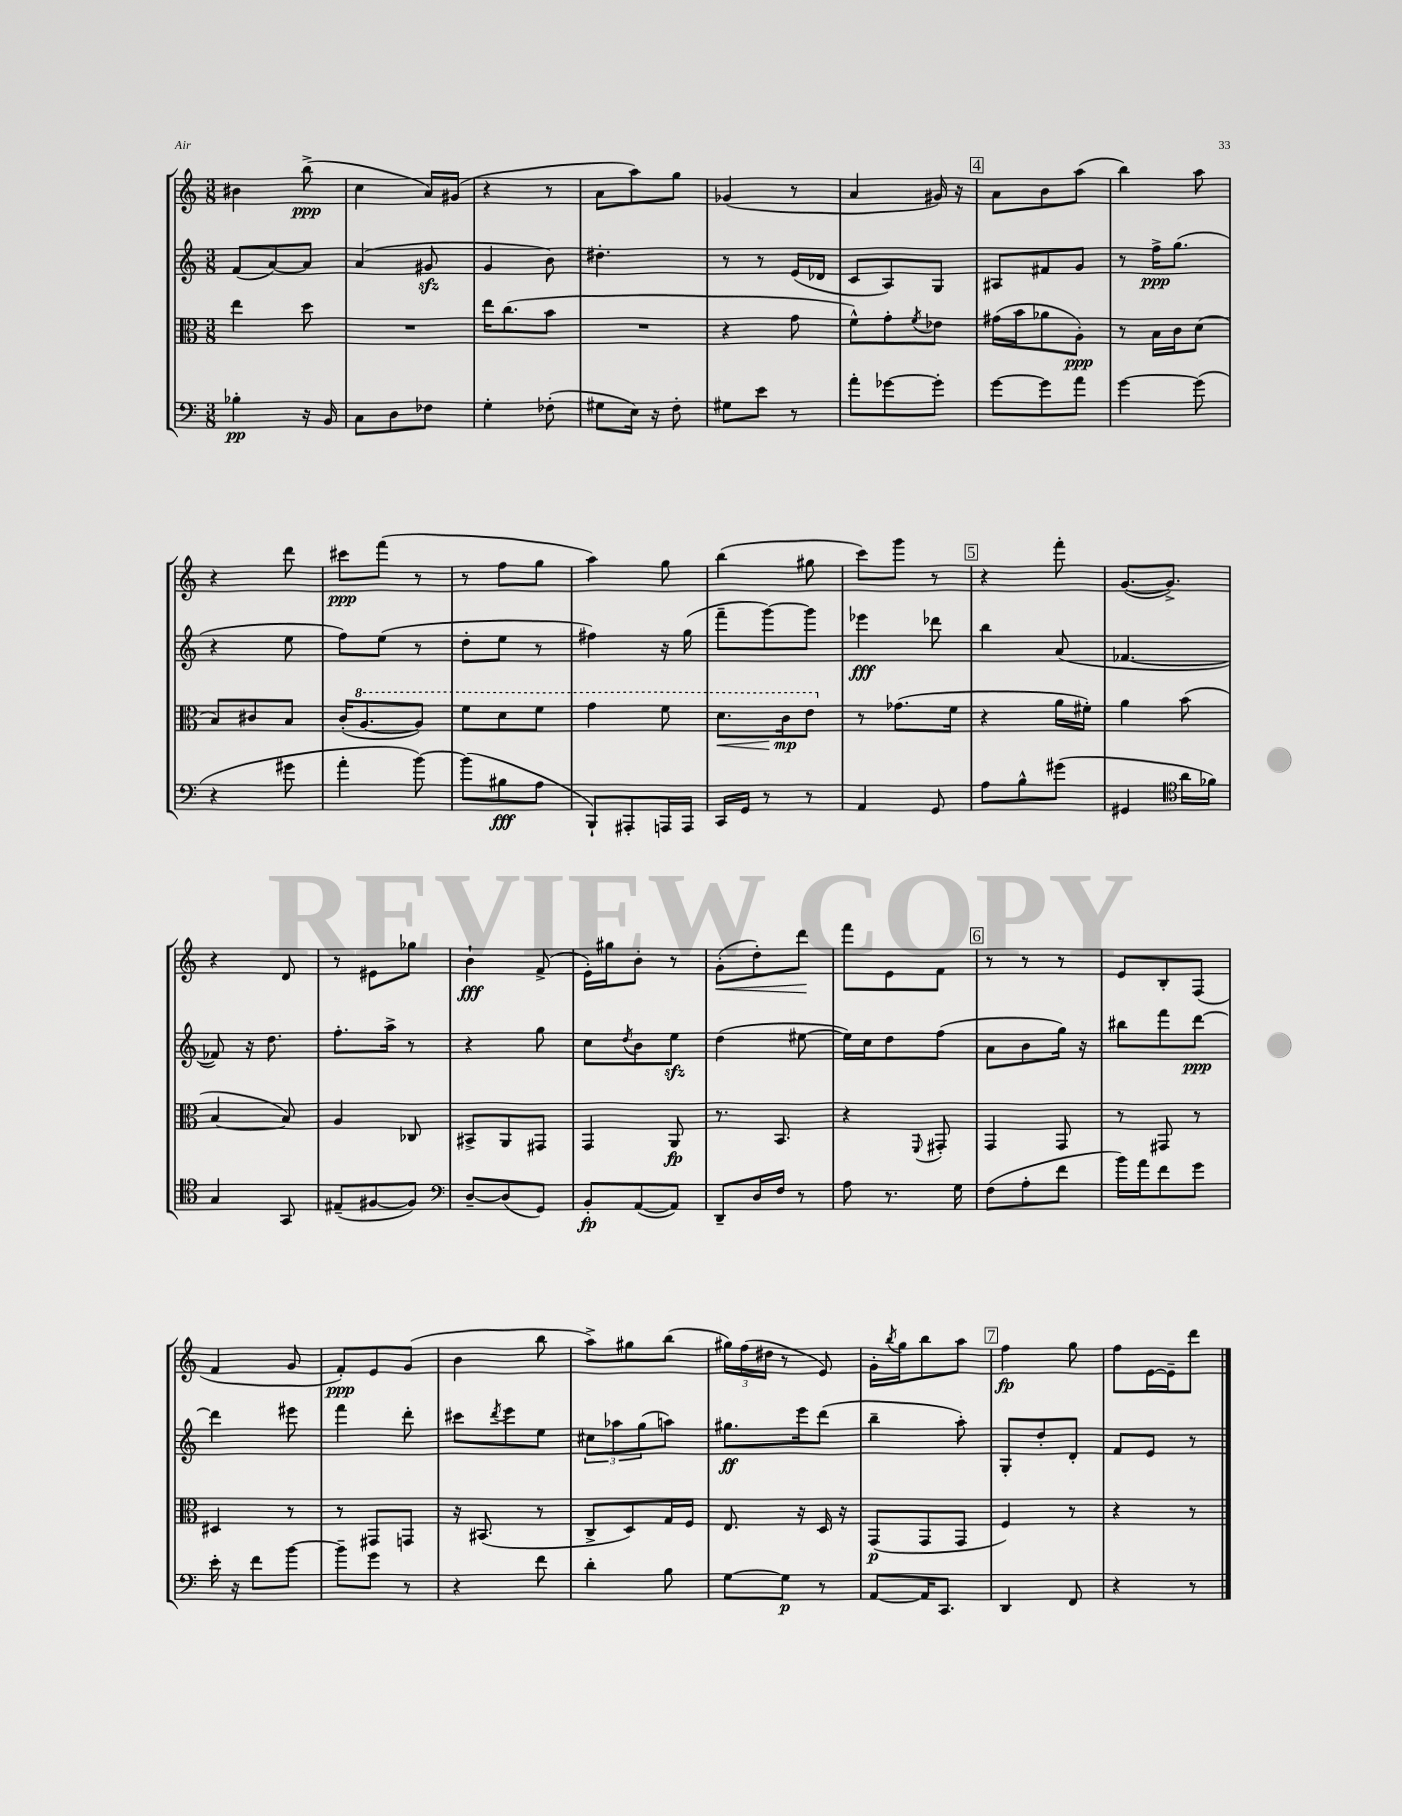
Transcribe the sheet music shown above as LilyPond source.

<<
\new StaffGroup <<
\new Staff = "s0" {
    \clef treble \key c \major \numericTimeSignature \time 3/8
    bis'4 b''8->\ppp( |
    c''4 a'16) gis'16( |
    r4 r8 |
    a'8 a''8) g''8 |
    ges'4( r8 |
    a'4 gis'16) r16 |
    \mark \markup { \box "4" } a'8 b'8 a''8( |
    b''4) a''8 |
    r4 d'''8 |
    cis'''8\ppp f'''8( r8 |
    r8 f''8 g''8 |
    a''4) g''8 |
    b''4( gis''8 |
    c'''8) g'''8 r8 |
    \mark \markup { \box "5" } r4 f'''8-. |
    g'8.~( g'8.->) |
    r4 d'8 |
    r8 eis'8 ges''8 |
    b'4-!\fff f'8->( |
    e'16-.) gis''16 b'8-. r8 |
    g'8-.\<( d''8-.) d'''8\! |
    f'''8 e'8 f'8 |
    \mark \markup { \box "6" } r8 r8 r8 |
    e'8 b8-. f8( |
    f'4 g'8 |
    f'8-.\ppp) e'8 g'8( |
    b'4 b''8 |
    a''8->) gis''8 b''8( |
    \tuplet 3/2 { gis''16) f''16( dis''16 } r8 e'8) |
    g'16-. \acciaccatura { b''8 } g''16 b''8 a''8 |
    \mark \markup { \box "7" } f''4\fp g''8 |
    f''8 e'16~ e'16-- d'''8 \bar "|." |
}
\new Staff = "s1" {
    \clef treble \key c \major \numericTimeSignature \time 3/8
    f'8( a'8~) a'8 |
    a'4( gis'8\sfz |
    g'4 b'8) |
    dis''4.-. |
    r8 r8 e'16( des'16 |
    c'8 a8) g8 |
    \mark \markup { \box "4" } ais8 fis'8 g'8 |
    r8 f''16->\ppp g''8.( |
    r4 e''8 |
    f''8) e''8( r8 |
    d''8-. e''8 r8 |
    fis''4) r16 g''16( |
    f'''8-- g'''8~) g'''8 |
    ees'''4\fff des'''8 |
    \mark \markup { \box "5" } b''4 a'8( |
    fes'4.~ |
    fes'8) r16 d''8. |
    f''8.-. a''16-> r8 |
    r4 g''8 |
    c''8 \acciaccatura { d''8 } b'8 e''8\sfz |
    d''4( eis''8~ |
    eis''16) c''16 d''8 f''8( |
    \mark \markup { \box "6" } a'8 b'8 g''16) r16 |
    bis''8 f'''8 d'''8~\ppp |
    d'''4 eis'''8 |
    f'''4 d'''8-. |
    cis'''8 \acciaccatura { d'''8 } e'''8 e''8 |
    \tuplet 3/2 { cis''8 aes''8 g''8( } a''8) |
    gis''8.\ff e'''16 d'''8( |
    b''4-- a''8-.) |
    \mark \markup { \box "7" } g8-. d''8-. d'8-. |
    f'8 e'8 r8 \bar "|." |
}
\new Staff = "s2" {
    \clef alto \key c \major \numericTimeSignature \time 3/8
    e''4 d''8 |
    R4. |
    e''16 c''8.( b'8 |
    R4. |
    r4 g'8 |
    f'8-^) g'8-. \acciaccatura { f'8 } ees'8 |
    \mark \markup { \box "4" } gis'16( b'16 aes'8 a8-.\ppp) |
    r8 b16 c'16 d'8( |
    b8) cis'8 b8 |
    c'16-.( \ottava #1 a'8.~ a'8) |
    f''8 d''8 f''8 |
    g''4 f''8 |
    d''8.\< c''16\mp\! e''8 \ottava #0 |
    r8 ges'8.( f'16 |
    \mark \markup { \box "5" } r4 a'16 fis'16-.) |
    a'4 b'8( |
    b4~ b8) |
    a4 ces8 |
    bis,8-> a,8 gis,8 |
    g,4 a,8\fp |
    r8. b,8. |
    r4 \appoggiatura { f,8 } gis,8-. |
    \mark \markup { \box "6" } g,4 g,8 |
    r8 gis,8 r8 |
    dis4 r8 |
    r8 gis,8 g,8 |
    r16 bis,8.( r8 |
    c8-> d8) g16 f16 |
    e8. r16 d16 r16 |
    g,8\p( g,8 g,8 |
    \mark \markup { \box "7" } f4) r8 |
    r4 r8 \bar "|." |
}
\new Staff = "s3" {
    \clef bass \key c \major \numericTimeSignature \time 3/8
    bes4-.\pp r16 b,16 |
    c8 d8 fes8 |
    g4-. fes8-.( |
    gis8 e16) r16 f8-. |
    gis8 e'8 r8 |
    a'8-. ges'8~ ges'8-. |
    \mark \markup { \box "4" } g'8~ g'8 a'8 |
    g'4~ g'8( |
    r4 gis'8 |
    a'4-. b'8~) |
    b'8( bis8\fff a8 |
    b,,8-!) ais,,8-. a,,16 a,,16 |
    c,16 g,16 r8 r8 |
    a,4 g,8 |
    \mark \markup { \box "5" } a8 b8-^ gis'8( |
    gis,4 \clef tenor a'16 fes'16) |
    g4 g,8 |
    eis8--( fis8~ fis8) |
    \clef bass d8~-- d8( g,8) |
    b,8-.\fp a,8~( a,8) |
    d,8-- d16 f16 r8 |
    a8 r8. g16 |
    \mark \markup { \box "6" } f8( a8-. f'8 |
    b'16) a'16 f'8 g'8 |
    e'16-. r16 f'8 b'8~ |
    b'8-- g'8 r8 |
    r4 f'8 |
    d'4-. b8 |
    g8~ g8\p r8 |
    a,8~ a,16 c,8. |
    \mark \markup { \box "7" } d,4 f,8 |
    r4 r8 \bar "|." |
}
>>
>>
\layout { \context { \Score \remove "Bar_number_engraver" } }
